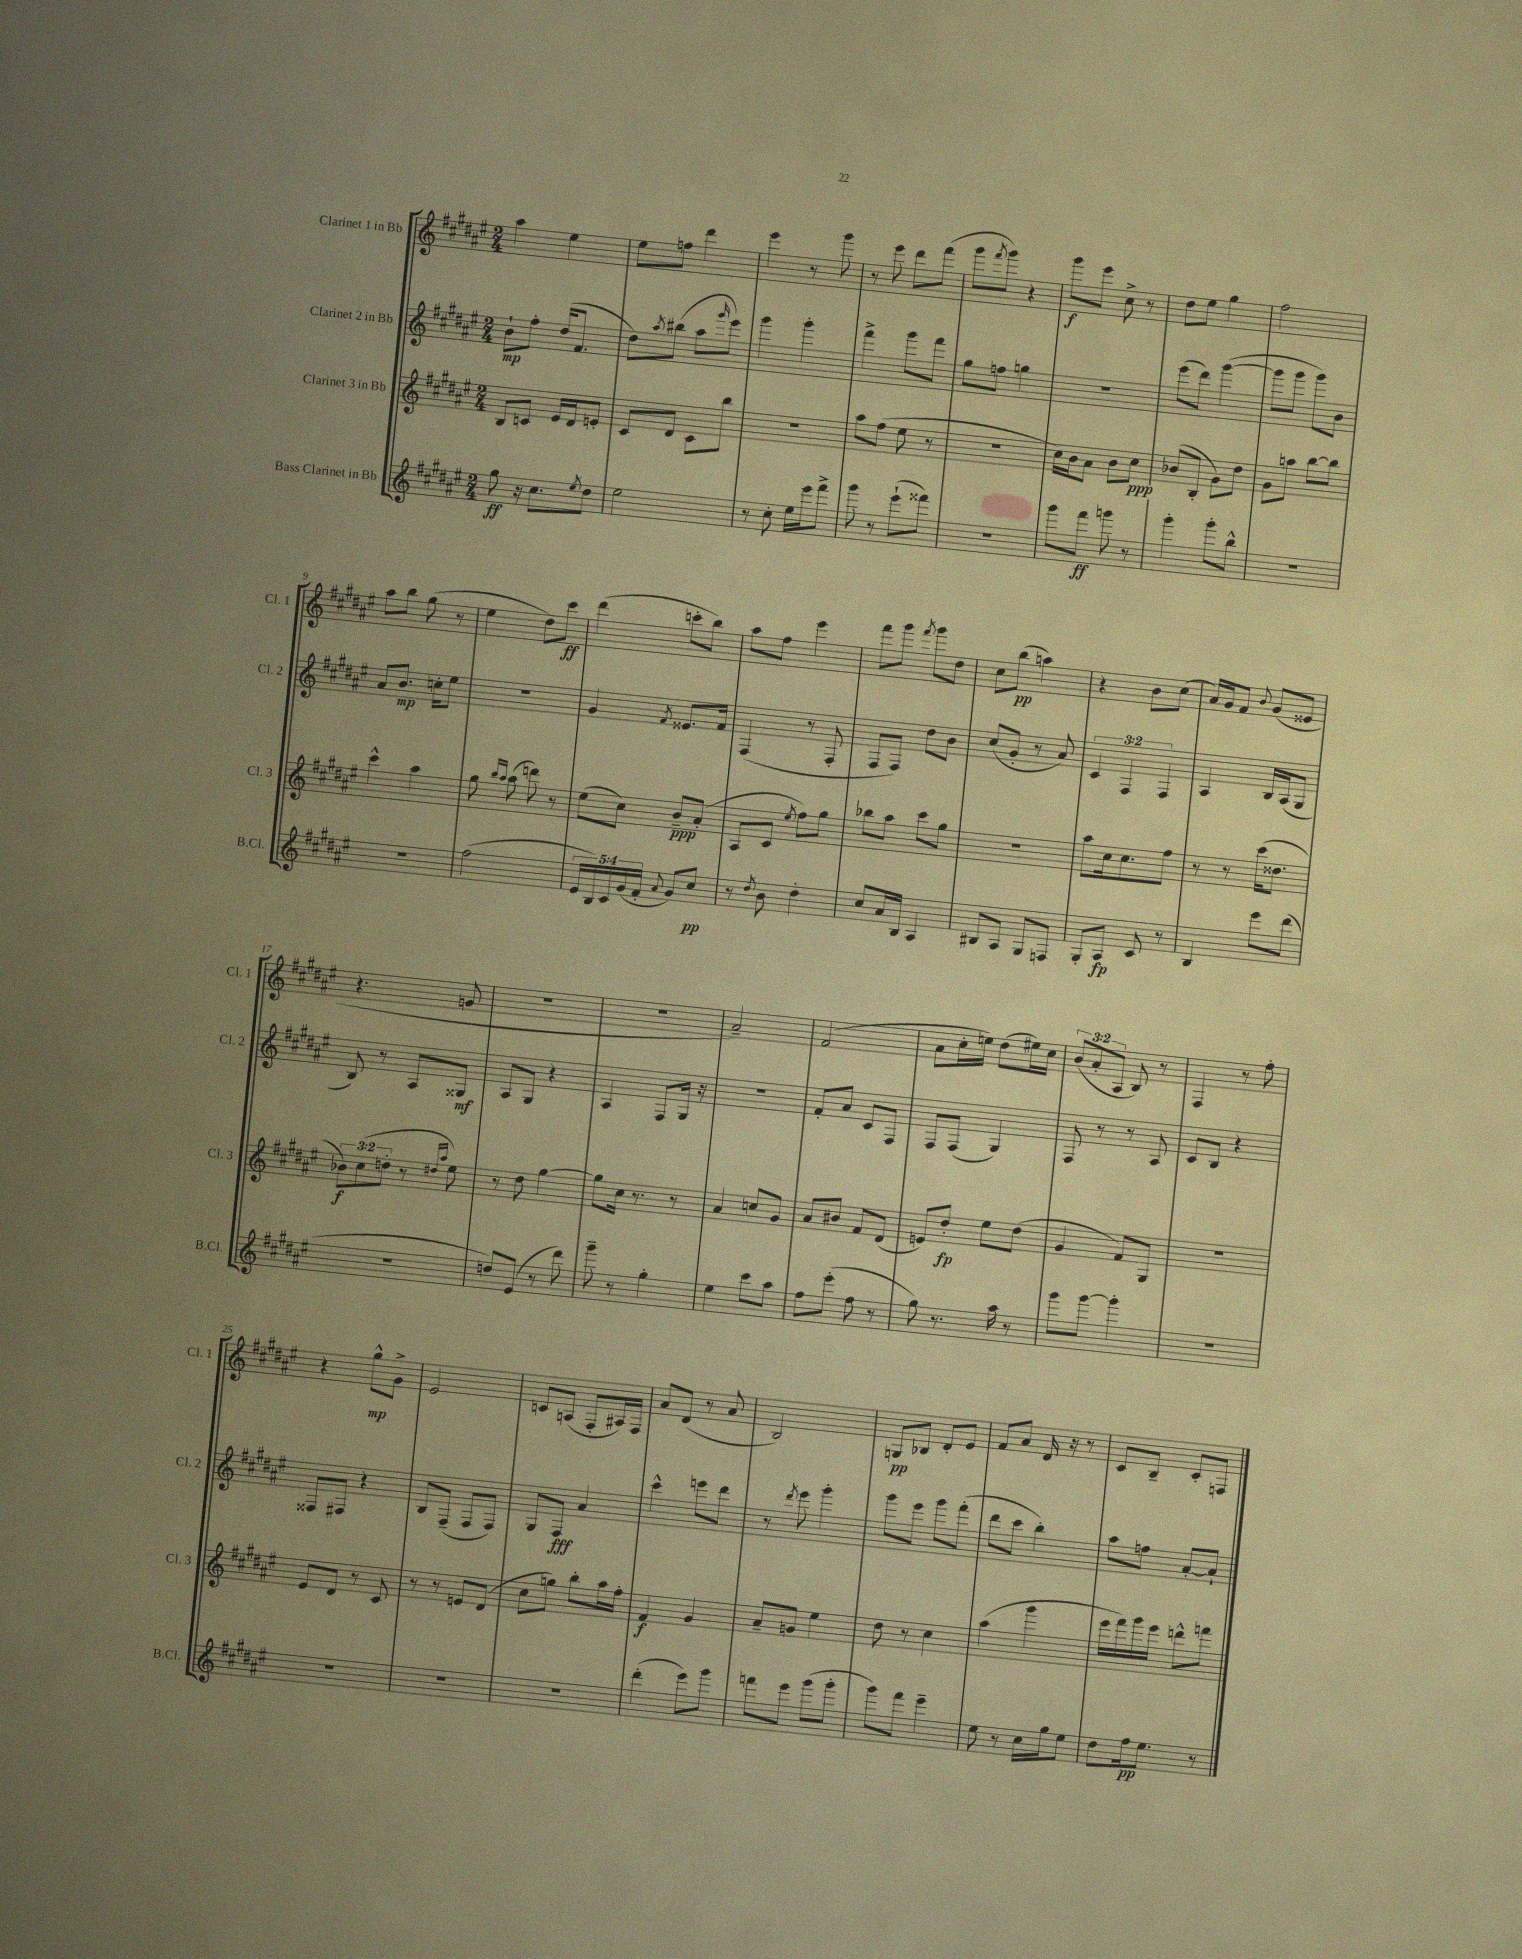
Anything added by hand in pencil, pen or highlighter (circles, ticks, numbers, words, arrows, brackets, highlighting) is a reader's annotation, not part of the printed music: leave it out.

**kern	**dynam	**kern	**dynam	**kern	**dynam	**kern	**dynam
*part4	*part4	*part3	*part3	*part2	*part2	*part1	*part1
*staff4	*staff4	*staff3	*staff3	*staff2	*staff2	*staff1	*staff1
*I"Bass Clarinet in Bb	*	*I"Clarinet 3 in Bb	*	*I"Clarinet 2 in Bb	*	*I"Clarinet 1 in Bb	*
*I'B.Cl.	*	*I'Cl. 3	*	*I'Cl. 2	*	*I'Cl. 1	*
*clefG2	*	*clefG2	*	*clefG2	*	*clefG2	*
*k[f#c#g#d#a#e#]	*	*k[f#c#g#d#a#e#]	*	*k[f#c#g#d#a#e#]	*	*k[f#c#g#d#a#e#]	*
*M2/4	*	*M2/4	*	*M2/4	*	*M2/4	*
=1	=1	=1	=1	=1	=1	=1	=1
8gg#\	ff	8B/L	.	8b`\L	mp	4aa#\	.
16r	.	8cn/J	.	8ff#'\J	.	.	.
8.cc#\L	.	.	.	.	.	.	.
.	.	16e#/LL	.	(16dd#/KL	.	4ee#\	.
.	.	16d#/J	.	8.f#/J	.	.	.
8qee#/	.	.	.	.	.	.	.
8dd#\J	.	8en'/J	.	.	.	.	.
=2	=2	=2	=2	=2	=2	=2	=2
2ee#\	.	8c#/L	.	8dd#\L)	.	8ee#\L	.
.	.	.	.	8qaa#/	.	.	.
.	.	8d#/J	.	(8bb#X\J	.	8ffn\J	.
.	.	8c#\L	.	8aa#\L	.	4ddd#\	.
.	.	.	.	16qqggg#/	.	.	.
.	.	8bb\J	.	8eee#\J)	.	.	.
=3	=3	=3	=3	=3	=3	=3	=3
8r	.	2r	.	4ggg#\	.	4eee#\	.
8cc#'\	.	.	.	.	.	.	.
16ee#\LL	.	.	.	4ggg#'\	.	8r	.
16eee#\J	.	.	.	.	.	.	.
8fff#^\J	.	.	.	.	.	8ggg#\	.
=4	=4	=4	=4	=4	=4	=4	=4
8ggg#\	.	8aa#\L	.	4fff#^\	.	8r	.
8r	.	(8ff#\J	.	.	.	8eee#\	.
(8eee#`\L	.	8ee#\	.	8ggg#\L	.	8ddd#\L	.
8fff##X\J)	.	8r	.	8fff#\J	.	(8fff#\J	.
=5	=5	=5	=5	=5	=5	=5	=5
2r	.	2r	.	8gg#\L	.	8ggg#\L	.
.	.	.	.	.	.	8qfff#/	.
.	.	.	.	8ffn\J	.	8ggg#\J)	.
.	.	.	.	4ggn\	.	4r	.
=6	=6	=6	=6	=6	=6	=6	=6
8ggg#\L	.	16cc#\LL)	.	2r	.	8ggg#\L	f
.	.	16b\J	.	.	.	.	.
8fff#\J	ff	8a#\J	.	.	.	8eee#\J	.
8gggn\	.	8b\L	.	.	.	8cc#^\	.
8r	.	8cc#\J	ppp	.	.	8r	.
=7	=7	=7	=7	=7	=7	=7	=7
4ggg#'\	.	(8b-X/L	.	(8eee#\L	.	8dd#\L	.
.	.	8B'/J	.	8ddd#\J)	.	8ee#\J	.
8ggg#'\L	.	8g#\L)	.	([4ggg#\	.	4gg#\	.
8bb^^\J	.	8dd#\J	.	.	.	.	.
=8	=8	=8	=8	=8	=8	=8	=8
2r	.	8g#\L	.	8ggg#\L]	.	2ff#\	.
.	.	8aan\J	.	8ggg#\J	.	.	.
.	.	[8bb\L	.	8ggg#\L)	.	.	.
.	.	8bb\J]	.	8b\J	.	.	.
!!LO:LB:g=z
=9	=9	=9	=9	=9	=9	=9	=9
2r	.	4ccc#^^\	.	8a#/L	.	8aa#\L	.
.	.	.	.	8.b/J	mp	8bb\J	.
.	.	4aa#\	.	.	.	(8gg#\	.
.	.	.	.	16ccn'\KL	.	.	.
.	.	.	.	8ee#\J	.	8r	.
=10	=10	=10	=10	=10	=10	=10	=10
(2ff#\	.	8gg#\	.	2r	.	4ee#\	.
.	.	16qqbb/LL	.	.	.	.	.
.	.	16qqaa#/JJ	.	.	.	.	.
.	.	(8aa#\	.	.	.	.	.
.	.	8dddn\)	.	.	.	8dd#\L)	.
.	.	8r	.	.	.	8ccc#\J	ff
=11	=11	=11	=11	=11	=11	=11	=11
20e#/LL	.	(8ee#\L	.	4g#/	.	(4ddd#\	.
20B/)	.	.	.	.	.	.	.
20c#/	.	.	.	.	.	.	.
.	.	8cc#\J)	.	.	.	.	.
(20g#/	.	.	.	.	.	.	.
20f#'/JJ	.	.	.	.	.	.	.
8qqa#/	.	.	.	8qf#/	.	.	.
8g#/L)	.	8b~/L	ppp	8.e##X/L	.	8cccn'\L	.
8cc#/J	pp	(8a#'/J	.	.	.	8bb\J)	.
.	.	.	.	16f#/Jk	.	.	.
=12	=12	=12	=12	=12	=12	=12	=12
8r	.	8A#/L	.	(4F#/	.	8aa#\L	.
8qdd#/	.	.	.	.	.	.	.
8b\	.	8c#/J	.	.	.	8ff#\J	.
.	.	8qee#/	.	.	.	.	.
4dd#'\	.	8ff#\L)	.	8r	.	4eee#\	.
.	.	8gg#\J	.	8F#'/	.	.	.
=13	=13	=13	=13	=13	=13	=13	=13
8cc#/L	.	8bb-X\L	.	8F#/L	.	8fff#\L	.
16a#/L	.	8aa#\J	.	8F#/J)	.	8ggg#\J	.
16B/JJ	.	.	.	.	.	.	.
.	.	.	.	.	.	8qfff#/	.
4A#/	.	8ccc#\L	.	8dd#\L	.	8ggg#\L	.
.	.	8gg#\J	.	8b\J	.	8dd#\J	.
=14	=14	=14	=14	=14	=14	=14	=14
8B#X/L	.	2r	.	(8cc#/L	.	8cc#\L	.
8A#/J	.	.	.	8g#'/J	.	(8bb\J	pp
8G#/L	.	.	.	8r	.	4aan\)	.
8Fn/J	.	.	.	8a#/)	.	.	.
=15	=15	=15	=15	=15	=15	=15	=15
8G#'/L	.	8aa#\L	.	6c#/	.	4r	.
8A#/J	fp	16cc#\k	.	.	.	.	.
.	.	.	.	6F#/	.	.	.
.	.	8.cc#\	.	.	.	.	.
8c#/	.	.	.	.	.	8b\L	.
.	.	.	.	6F#/	.	.	.
8r	.	8ff#\J	.	.	.	(8cc#\J	.
=16	=16	=16	=16	=16	=16	=16	=16
4B/	.	8r	.	4A#/	.	16a#/LL)	.
.	.	.	.	.	.	16g#/J	.
.	.	8r	.	.	.	8f#/J	.
.	.	.	.	.	.	8qqb/	.
8eee#\L	.	(16ccc#\KL	.	16B/LL	.	(8g#/L	.
.	.	8.dd##X\J	.	(16A#/J	.	.	.
(8ddd#\J	.	.	.	8G#/J	.	8e##X/J	.
!!LO:LB:g=z
=17	=17	=17	=17	=17	=17	=17	=17
2r	.	12b-X\L)	f	8B/)	.	4.r	.
.	.	(12cc#\	.	.	.	.	.
.	.	.	.	8r	.	.	.
.	.	12ddn'\J	.	.	.	.	.
.	.	8r	.	8A#/L	.	.	.
.	.	16qqdd#X/LL	.	.	.	.	.
.	.	16qqaa#/JJ	.	.	.	.	.
.	.	8ee#\)	.	8G##X/J	mf	8gn/	.
=18	=18	=18	=18	=18	=18	=18	=18
8ddn/L)	.	8r	.	8A#/L	.	2r	.
(8e#/J	.	8dd#\	.	8G#/J	.	.	.
8r	.	[4gg#\	.	4r	.	.	.
8ddd#\)	.	.	.	.	.	.	.
=19	=19	=19	=19	=19	=19	=19	=19
8ggg#~\	.	8gg#\L]	.	4A#/	.	2r	.
8r	.	16cc#\Jk	.	.	.	.	.
.	.	8.r	.	.	.	.	.
4gg#'\	.	.	.	8F#/L	.	.	.
.	.	8r	.	16G#/Jk	.	.	.
.	.	.	.	16r	.	.	.
=20	=20	=20	=20	=20	=20	=20	=20
4ee#\	.	4a#/	.	2r	.	2a#~/)	.
8ccc#\L	.	8ccn/L	.	.	.	.	.
8aa#\J	.	8g#/J	.	.	.	.	.
=21	=21	=21	=21	=21	=21	=21	=21
8ff#\L	.	8a#/L	.	8f#'/L	.	(2f#/	.
(8eee#'\J	.	8b#X/J	.	8a#/J	.	.	.
8ff#\	.	8f#/L	.	8c#/L	.	.	.
8r	.	(8d#/J	.	8F#/J	.	.	.
=22	=22	=22	=22	=22	=22	=22	=22
8gg#\)	.	8en/L)	.	8F#/L	.	8a#\L	.
8.r	.	8dd#'/J	fp	(8F#/J	.	16cc#'\L	.
.	.	.	.	.	.	16een\JJ)	.
.	.	8ee#\L	.	4G#/)	.	(8dd#\L	.
16aa#\	.	.	.	.	.	.	.
8r	.	(8dd#\J	.	.	.	16ee#X\L)	.
.	.	.	.	.	.	16cc#\JJ	.
=23	=23	=23	=23	=23	=23	=23	=23
8ggg#\L	.	4g#/	.	8F#/	.	(12b/L	.
.	.	.	.	.	.	12a#'/	.
[8ggg#\J	.	.	.	8r	.	.	.
.	.	.	.	.	.	12A#/J	.
4ggg#'\]	.	8f#/L)	.	8r	.	8B/)	.
.	.	8G#/J	.	8A#/	.	8r	.
=24	=24	=24	=24	=24	=24	=24	=24
2r	.	2r	.	8c#/L	.	4F#/	.
.	.	.	.	8B/J	.	.	.
.	.	.	.	4r	.	8r	.
.	.	.	.	.	.	8ff#'\	.
!!LO:LB:g=z
=25	=25	=25	=25	=25	=25	=25	=25
2r	.	8e#/L	.	8F##X/L	.	4r	.
.	.	8d#/J	.	8F#X/J	.	.	.
.	.	8r	.	4r	.	8gg#^^\L	mp
.	.	8c#/	.	.	.	8g#^\J	.
=26	=26	=26	=26	=26	=26	=26	=26
2r	.	8r	.	8B/L	.	2e#/	.
.	.	8r	.	(8F#~/J	.	.	.
.	.	8en/L	.	8F#/L	.	.	.
.	.	(8d#/J	.	8F#/J)	.	.	.
=27	=27	=27	=27	=27	=27	=27	=27
2r	.	8cc#\L	.	8G#/L	.	8cn/L	.
.	.	8ggn\J)	.	8F#/J	fff	(8An/J	.
.	.	8bb'\L	.	4a#/	.	8F#'/L	.
.	.	16aa#\L	.	.	.	16A#X/L)	.
.	.	16ff#'\JJ	.	.	.	16F#/JJ	.
=28	=28	=28	=28	=28	=28	=28	=28
(4ddd#'\	.	4f#/	f	4ccc#^^\	.	8a#/L	.
.	.	.	.	.	.	(8d#/J	.
8eee#\L)	.	4g#/	.	8eeen\L	.	8r	.
8ggg#\J	.	.	.	8ddd#\J	.	8a#/	.
=29	=29	=29	=29	=29	=29	=29	=29
8fffn\L	.	8a#~/L	.	8r	.	2B/)	.
.	.	.	.	8qddd#/	.	.	.
8eee#\J	.	8gn/J	.	8eee#\	.	.	.
(8ggg#\L	.	4ee#\	.	4ggg#'\	.	.	.
8ggg#'\J	.	.	.	.	.	.	.
=30	=30	=30	=30	=30	=30	=30	=30
8ggg#\L)	.	8dd#\	.	8ggg#\L	.	8Gn/L	pp
8fff#\J	.	8r	.	8eee#\J	.	8B-X/J	.
4eee#~\	.	4cc#\	.	8ggg#\L	.	8d#'/L	.
.	.	.	.	(8fff#'\J	.	8e#/J	.
=31	=31	=31	=31	=31	=31	=31	=31
8ee#\	.	(4aa#\	.	8ddd#\L	.	8f#/L	.
8r	.	.	.	8ccc#\J	.	8a#/J	.
16cc#\LL	.	4ggg#\	.	4bb'\)	.	16d#/	.
16gg#\J	.	.	.	.	.	16r	.
8ee#\J	.	.	.	.	.	8r	.
=32	=32	=32	=32	=32	=32	=32	=32
8dd#\L	.	16eee#\LL	.	8aa#\L	.	8c#/L	.
.	.	16fff#\)	.	.	.	.	.
16ff#\k	pp	16ggg#\	.	8ffn\J	.	8B~/J	.
8.ee#\J	.	16eee#\JJ	.	.	.	.	.
.	.	8dddn^^\L	.	[8a#'/L	.	8c#'/L	.
8r	.	8fffn\J	.	8a#`/J]	.	8Fn/J	.
==	==	==	==	==	==	==	==
*-	*-	*-	*-	*-	*-	*-	*-
